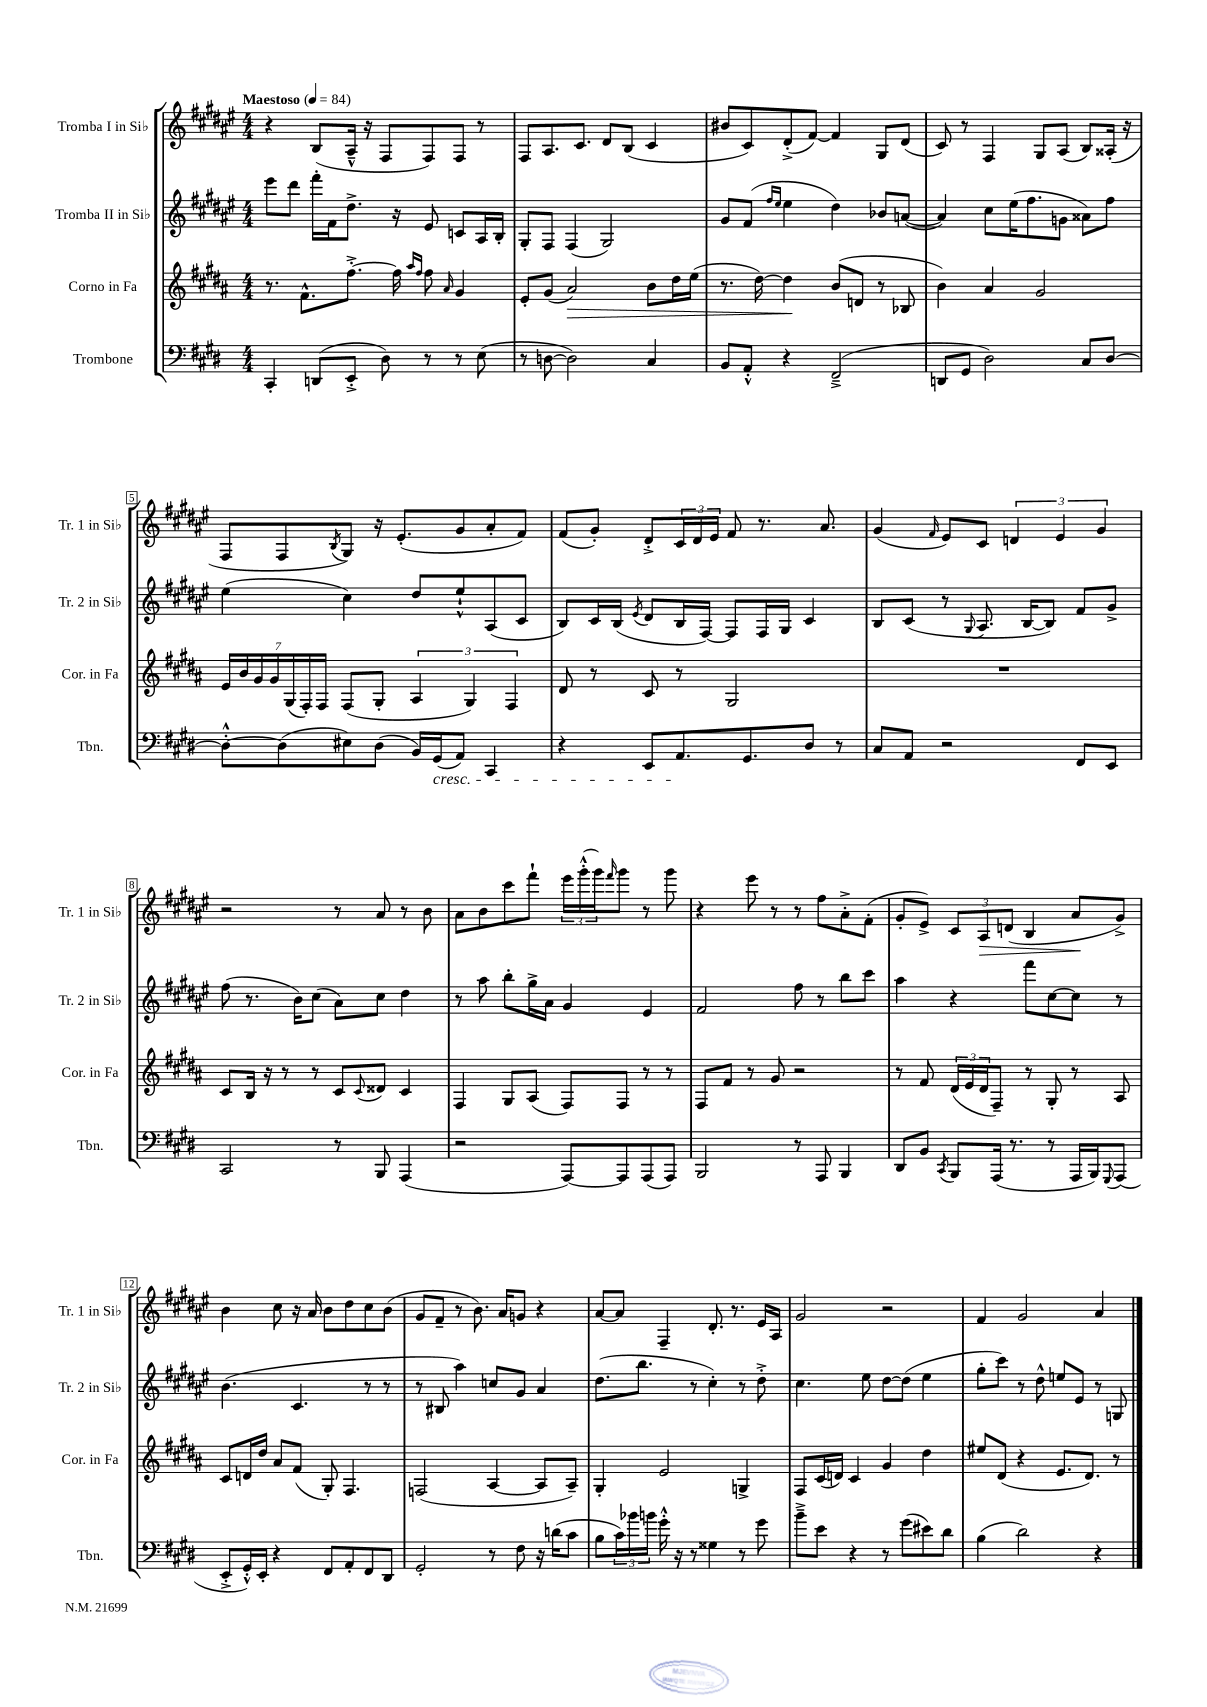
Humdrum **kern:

**kern	**kern	**kern	**kern
*staff4	*staff3	*staff2	*staff1
*clefF4	*clefG2	*clefG2	*clefG2
*k[f#c#g#d#]	*k[f#c#g#d#a#]	*k[f#c#g#d#a#e#]	*k[f#c#g#d#a#e#]
*M4/4	*M4/4	*M4/4	*M4/4
*MM84	*MM84	*MM84	*MM84
4CC#'	8.r	8eee#	4r
.	.	8ddd#	.
.	8.f#^^	.	.
(8DD	.	16fff#'	(8B
.	.	16f#	.
8EE'^	[8.ff#'^	8.dd#^	16A#~^^
.	.	.	16r
8D#)	.	.	8F#
.	16ff#]	16r	.
.	16qqaa#	.	.
.	16qqff#	.	.
8r	8ff#	8e#	8F#)
.	16qqa#	.	.
8r	4g#	8c	8F#
(8E	.	16A#	8r
.	.	16B'	.
=	=	=	=
8r	8e'	8G#'	8F#
[8D	(8g#	8F#	8.A#
2D])	2a#)	(4F#	.
.	.	.	8.c#
.	.	2G#)	8d#
.	.	.	(8B
4C#	8b	.	4c#
.	16dd#	.	.
.	(16ee	.	.
=	=	=	=
8BB	8.r	8g#	8b#
8AA'^^	.	(8f#	8c#)
.	[16dd#)	.	.
.	.	16qqff#	.
.	.	16qqee#	.
4r	4dd#]	4ee#	(8d#'^
.	.	.	[8f#)
(2FF#~^	(8b	4dd#)	4f#]
.	8d	.	.
.	8r	8b-	8G#
.	8B-	([8a	(8d#
=	=	=	=
8DD	4b)	4a])	8c#)
8GG#	.	.	8r
2D#)	4a#	8cc#	4F#
.	.	(16ee#	.
.	.	8.ff#	.
.	2g#	.	8G#
.	.	8g	(8A#
8C#	.	8a##)	8B)
[8D#	.	8ff#	(16A##'
.	.	.	16r
=	=	=	=
8D#'^^_	28e	(4ee#	8F#
.	28b	.	.
.	28g#	.	.
.	28g#	.	.
(8D#]	.	.	8F#
.	(28G#	.	.
.	28F#')	.	.
.	28F#	.	.
.	.	.	8qB
8E#)	(8F#	4cc#)	8G#)
(8D#	8G#'	.	16r
.	.	.	(8.e#'
16BB)	6A#	8dd#	.
(16GG#	.	.	.
8AA)	.	8ee#`^^	8g#
.	6G#)	.	.
4CC#	.	(8A#	8a#'
.	6F#	.	.
.	.	8c#	8f#)
=	=	=	=
4r	8d#	8B)	(8f#
.	8r	16c#	8g#')
.	.	(16B	.
.	.	8qe#	.
8EE	8c#	8d#	8d#'^
8.AA	8r	16B	24c#
.	.	.	24d#
.	.	[16F#)	.
.	.	.	24e#
.	2G#	8F#]	8f#
8.GG#	.	.	.
.	.	16F#	8.r
.	.	16G#	.
8D#	.	4c#	.
.	.	.	8.a#
8r	.	.	.
=	=	=	=
8C#	1r	8B	(4g#
8AA	.	(8c#	.
.	.	.	16qqf#
2r	.	8r	8e#)
.	.	8qqG#	.
.	.	8.A#	8c#
.	.	.	6d
.	.	[16B	.
.	.	8B])	.
.	.	.	6e#
8FF#	.	8f#	.
.	.	.	6g#
8EE	.	8g#^	.
=	=	=	=
2CC#	8c#	(8ff#	2r
.	16B	8.r	.
.	16r	.	.
.	8r	.	.
.	.	16b)	.
.	8r	(8cc#	.
8r	8c#	8a#)	8r
.	8qqc#	.	.
8BBB	8d##	8cc#	8a#
(4AAA	4c#	4dd#	8r
.	.	.	8b
=	=	=	=
2r	4F#	8r	8a#
.	.	8aa#	8b
.	8G#	8bb'	8ccc#
.	(8A#	16gg#^	8fff#`
.	.	16a#	.
[8AAA)	8F#)	4g#	24eee#
.	.	.	(24ggg#'^^
.	.	.	24ggg#)
.	.	.	16qqfff#
8AAA]	8F#	.	8ggg#
(8AAA	8r	4e#	8r
8AAA)	8r	.	8ggg#
=	=	=	=
2BBB	8F#	2f#	4r
.	8f#	.	.
.	8r	.	8eee#
.	8g#	.	8r
8r	2r	8ff#	8r
8AAA	.	8r	8ff#
4BBB	.	8bb	8a#'^
.	.	8ccc#	(8f#'
=	=	=	=
8DD#	8r	4aa#	8g#'
8BB	8f#	.	8e#^)
8qCC#	.	.	.
8BBB	(24d#	4r	12c#
.	24e	.	.
.	24d#	.	12A#
(16AAA	8F#~)	.	.
.	.	.	(12d
8.r	.	.	.
.	8r	8fff#	4B
8r	8G#'	[8cc#	.
16AAA	8r	8cc#]	8a#
16BBB)	.	.	.
8qqGGG#	.	.	.
(8AAA	8A#	8r	8g#^)
=	=	=	=
8EE'^	8c#	(4.b	4b
16GG#'^^)	16d	.	.
16EE'	16dd#	.	.
4r	8a#	.	8cc#
.	(8f#	4.c#	16r
.	.	.	16a#
8FF#	8G#')	.	8b
8AA'	4.F#	.	8dd#
8FF#	.	8r	8cc#
8DD#	.	8r	(8b
=	=	=	=
2GG#'	(2F	8r	8g#
.	.	8B#	8f#~
.	.	4aa#)	8r
.	.	.	8.b)
8r	[4A#	8cc	.
.	.	.	16a#
8F#	.	8g#	8g
16r	8A#]	4a#	4r
(16d	.	.	.
8c#	8A#~)	.	.
=	=	=	=
8B	4G#'	(8.dd#	[8a#
24c#)	.	.	8a#]
24b-	.	.	.
.	.	8.bb	.
24b	.	.	.
16g#'^^	2e	.	4F#~
16r	.	.	.
8r	.	8r	.
4G##	.	4cc#')	8.d#'
.	.	.	8.r
8r	4G^	8r	.
8g#	.	8dd#'^	16e#
.	.	.	16A#
=	=	=	=
8b~^	8F#	4.cc#	2g#
8e	(16c#	.	.
.	16d)	.	.
4r	4c#	.	.
.	.	8ee#	.
8r	4g#	[8dd#	2r
(8g#	.	(8dd#]	.
8e#)	4dd#	4ee#	.
8d#	.	.	.
=	=	=	=
(4B	8ee#	8gg#'	4f#
.	(8d#	8ccc#)	.
2d#)	4r	8r	2g#
.	.	8dd#^^	.
.	8.e	8ee	.
.	.	8e#	.
.	8.d#)	.	.
4r	.	8r	4a#
.	8r	8G	.
==	==	==	==
*-	*-	*-	*-
